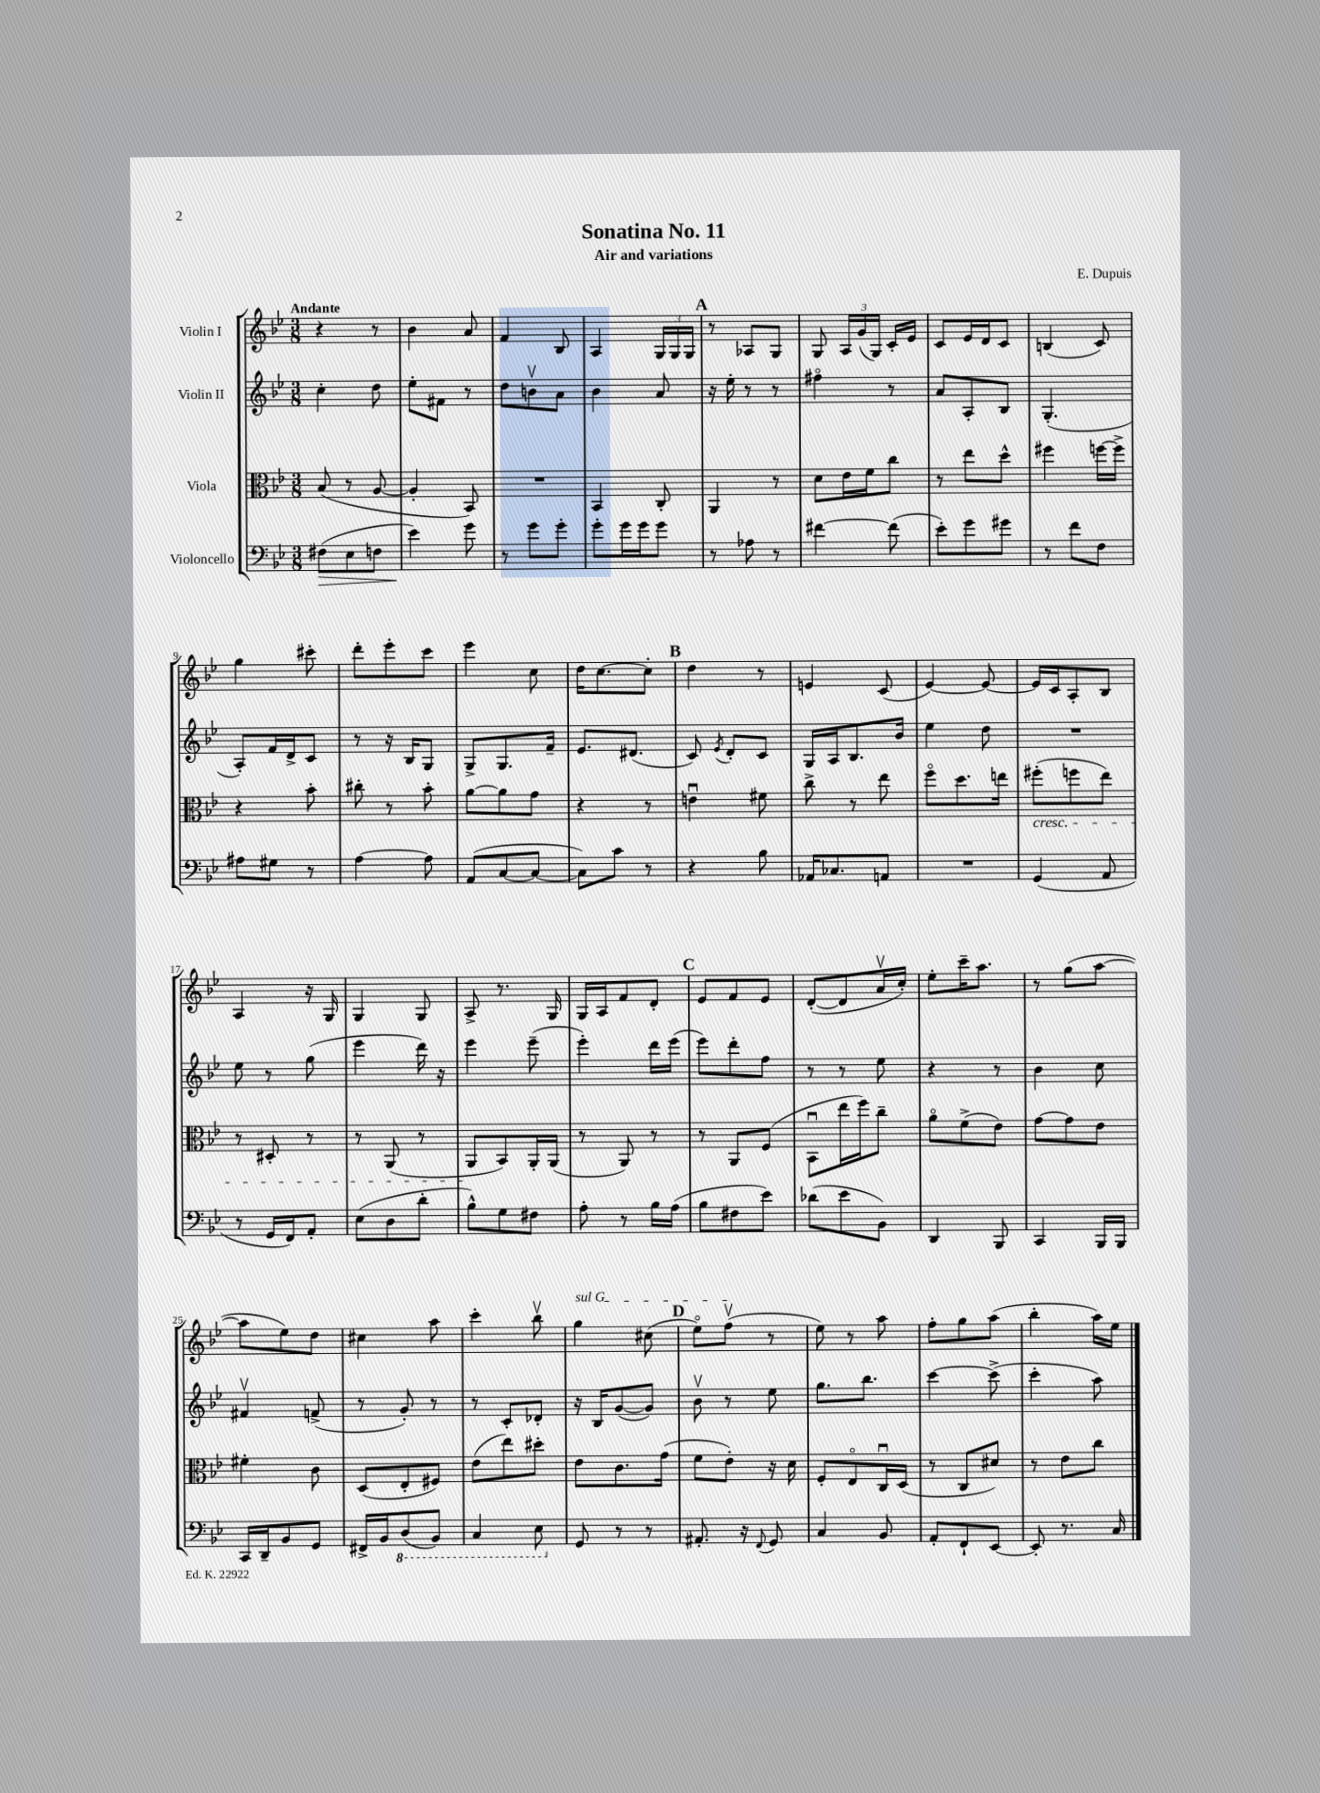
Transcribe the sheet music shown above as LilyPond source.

\header { title = "Sonatina No. 11" composer = "E. Dupuis" subtitle = "Air and variations" }
<<
\new StaffGroup <<
\new Staff = "s0" \with { instrumentName = "Violin I" } {
    \clef treble \key bes \major \numericTimeSignature \time 3/8 \tempo "Andante"
    \autoBeamOff r4 r8 |
    bes'4 a'8 |
    f'4 bes8 |
    a4 \tuplet 3/2 { g16[ g16 g16] } |
    \mark \markup { \bold "A" } r8 aes8[ g8] |
    g8 \tuplet 3/2 { a16[ g'16( g16]) } c'16[-. ees'16] |
    c'8[ ees'16 d'16 c'8] |
    b4( c'8) |
    g''4 cis'''8-. |
    d'''8[-. ees'''8-. c'''8] |
    ees'''4 c''8 |
    d''16[ c''8.~ c''8]-. |
    \mark \markup { \bold "B" } d''4 r8 |
    e'4 c'8( |
    ees'4~) ees'8~ |
    ees'16[ c'16 a8-. bes8] |
    a4 r16 g16 |
    g4 g8 |
    a8-> r8. g16 |
    g16[ a16 f'8 d'8]-. |
    \mark \markup { \bold "C" } ees'8[ f'8 ees'8] |
    d'8[~-.( d'8 a'16\upbow c''16]-.) |
    ees''8[-. c'''16-- a''8.] |
    r8 g''8[( a''8]~ |
    a''8[ ees''8) d''8] |
    cis''4 a''8 |
    c'''4-. bes''8\upbow |
    \once \override TextSpanner.bound-details.left.text = \markup { \italic "sul G" } g''4\startTextSpan cis''8( |
    \mark \markup { \bold "D" } ees''8[\flageolet) f''8]\upbow\stopTextSpan( r8 |
    ees''8) r8 a''8 |
    f''8[-. g''8 a''8]( |
    bes''4-. a''16[) ees''16] \bar "|." |
}
\new Staff = "s1" \with { instrumentName = "Violin II" } {
    \clef treble \key bes \major \numericTimeSignature \time 3/8
    \autoBeamOff c''4-. d''8 |
    ees''8[-. fis'8] r8 |
    d''8[ b'8\upbow a'8] |
    bes'4 a'8 |
    \mark \markup { \bold "A" } r16 ees''16-. r8 r8 |
    fis''4\flageolet r8 |
    a'8[ a8-. bes8] |
    g4.-.( |
    a8[-.) f'16 d'16-> c'8] |
    r8 r16 bes16[ g8] |
    g8[-> g8. f'16]-- |
    ees'8.[ dis'8.]( |
    \mark \markup { \bold "B" } c'8) \acciaccatura { ees'8 } d'8[-. c'8] |
    g16[ a16 bes8. bes'16] |
    ees''4 d''8 |
    R4. |
    ees''8 r8 g''8( |
    ees'''4 d'''16) r16 |
    ees'''4 ees'''8--( |
    ees'''4-.) d'''16[ ees'''16]( |
    \mark \markup { \bold "C" } ees'''8[) d'''8-. f''8] |
    r8 r8 ees''8 |
    r4 r8 |
    bes'4 c''8 |
    fis'4\upbow f'8->( |
    r8 g'8-.) r8 |
    r8 c'8[-. des'8]-. |
    r16 bes16[ g'8~( g'8]) |
    \mark \markup { \bold "D" } bes'8\upbow r8 ees''8 |
    g''8.[ bes''8.] |
    c'''4~ c'''8->( |
    c'''4-. a''8) \bar "|." |
}
\new Staff = "s2" \with { instrumentName = "Viola" } {
    \clef alto \key bes \major \numericTimeSignature \time 3/8
    \autoBeamOff bes8( r8 a8~ |
    a4-. bes,8) |
    R4. |
    bes,4 c8-. |
    \mark \markup { \bold "A" } a,4 r8 |
    d'8[ ees'16 f'16 c''8] |
    r8 ees''8[ d''8]-^ |
    fis''4 f''16[~ f''16]-> |
    r4 bes'8-. |
    cis''8-. r8 bes'8-. |
    a'8[~ a'8 g'8] |
    r4 r8 |
    \mark \markup { \bold "B" } e'4\downbow fis'8 |
    c''8-> r8 ees''8 |
    f''8[\flageolet d''8. e''16] |
    fis''8[-.\cresc( f''8 ees''8]) |
    r8 dis8-. r8 |
    r8 a,8( r8 |
    a,8[\! bes,8) a,16-. a,16]( |
    r8 a,8) r8 |
    \mark \markup { \bold "C" } r8 a,8[ f8]( |
    bes,8[\downbow ees''16 f''16) c''8]-- |
    a'8[\flageolet f'8->( ees'8]) |
    g'8[~ g'8 ees'8] |
    fis'4-. c'8 |
    d8[( ees8-. fis8]) |
    ees'8[( ees''8) dis''8]-. |
    ees'8[ c'8. g'16]( |
    \mark \markup { \bold "D" } f'8[ ees'8]-.) r16 d'16 |
    f8[-. ees8\flageolet c16\downbow d16]( |
    r8 c8[ dis'8]) |
    r8 ees'8[ c''8] \bar "|." |
}
\new Staff = "s3" \with { instrumentName = "Violoncello" } {
    \clef bass \key bes \major \numericTimeSignature \time 3/8
    \autoBeamOff fis8[\>( ees8 f8] |
    ees'4\!) g'8 |
    r8 g'8[ g'8]-. |
    g'8[-. g'16 g'16 g'8] |
    \mark \markup { \bold "A" } r8 aes8 r8 |
    fis'4~ fis'8( |
    ees'8[-.) g'8 gis'8] |
    r8 f'8[ f8] |
    ais8[ gis8] r8 |
    a4~ a8 |
    a,8[( c8~ c8]~ |
    c8[) c'8] r8 |
    \mark \markup { \bold "B" } r4 bes8 |
    aes,16[ ces8. a,8] |
    R4. |
    g,4( a,8 |
    r8 g,16[ f,16) a,8]-. |
    ees8[( d8 d'8]-. |
    bes8[-^) g8 fis8] |
    a8-. r8 bes16[ a16]( |
    \mark \markup { \bold "C" } bes8[ fis8 ees'8]) |
    des'8[( ees'8 bes,8]) |
    d,4 bes,,8 |
    c,4 bes,,16[ bes,,16] |
    c,16[ d,16-- bes,8 g,8] |
    fis,16[-> bes,16 \ottava #-1 d,8( bes,,8]) |
    c,4 ees,8 \ottava #0 |
    g,8 r8 r8 |
    \mark \markup { \bold "D" } ais,8.-. r16 \appoggiatura { f,8 } g,8 |
    c4 bes,8 |
    a,8[-. f,8-! ees,8]~ |
    ees,8-. r8. c16 \bar "|." |
}
>>
>>
